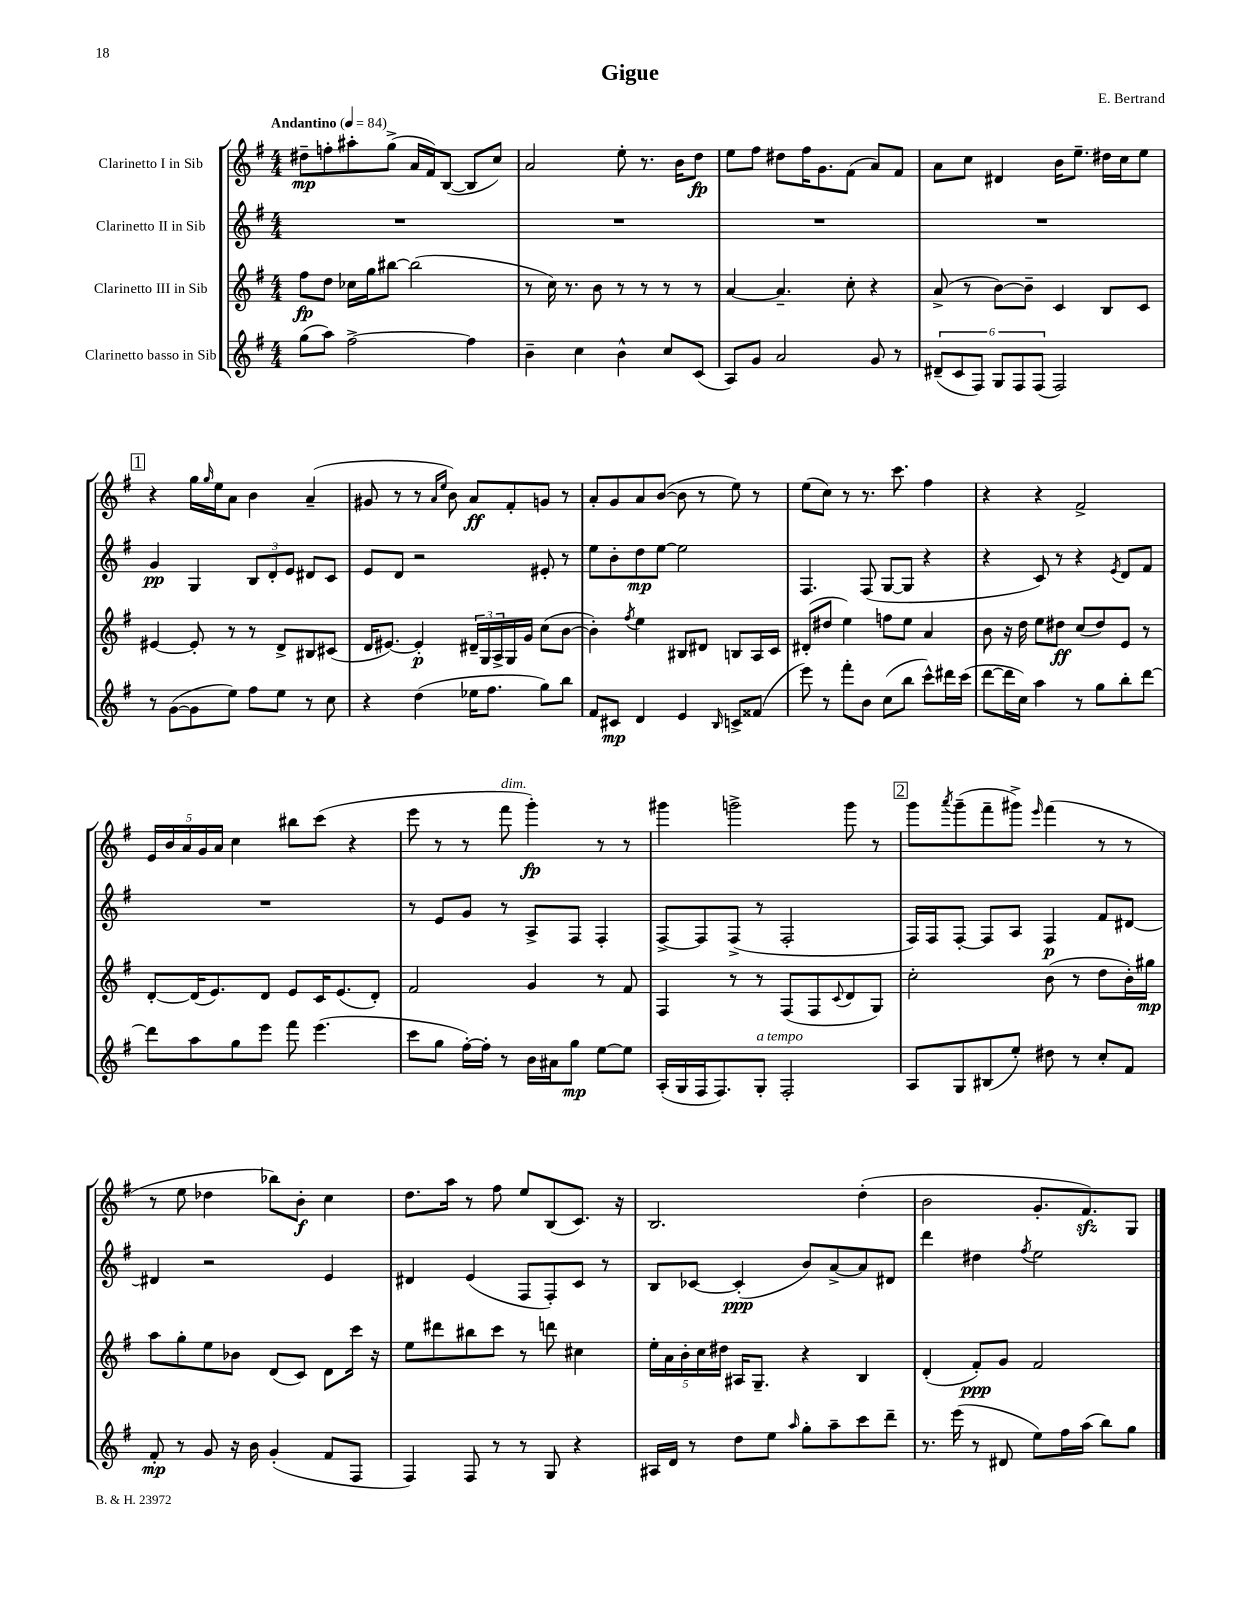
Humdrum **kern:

**kern	**kern	**kern	**kern
*staff4	*staff3	*staff2	*staff1
*clefG2	*clefG2	*clefG2	*clefG2
*k[f#]	*k[f#]	*k[f#]	*k[f#]
*M4/4	*M4/4	*M4/4	*M4/4
*MM84	*MM84	*MM84	*MM84
(8gg\L	8ff#\L	1r	8dd#~\L
8aa\J)	8dd\J	.	8ff'\
[2ff#^\	16cc-\LL	.	8aa#'\
.	16gg\J	.	.
.	[8bb#\J	.	(8gg^\J
.	(2bb#\]	.	16a/LL
.	.	.	16f#/J)
.	.	.	([8B/J
4ff#\]	.	.	8B/]L
.	.	.	8cc/J)
=	=	=	=
4b~\	8r	1r	2a/
.	16cc\)	.	.
.	8.r	.	.
4cc\	.	.	.
.	8b\	.	.
4b^^\	8r	.	8ee'\
.	8r	.	8.r
8cc/L	8r	.	.
.	.	.	16b\LK
(8c/J	8r	.	8dd\J
=	=	=	=
8A/L)	[4a/	1r	8ee\L
8g/J	.	.	8ff#\J
2a/	4.a~/]	.	8dd#\L
.	.	.	16ff#\K
.	.	.	8.g\
.	8cc'\	.	(8f#\J
8g/	4r	.	8a/L)
8r	.	.	8f#/J
=	=	=	=
(12d#~/L	(8a^/	1r	8a\L
12c/	.	.	.
.	8r	.	8cc\J
12F#/J)	.	.	.
12G/L	[8b\L)	.	4d#/
12F#/	.	.	.
.	8b~\]J	.	.
(12F#/J	.	.	.
2F#/)	4c/	.	16b\LK
.	.	.	8.ee~\J
.	8B/L	.	16dd#\LL
.	.	.	16cc\J
.	8c/J	.	8ee\J
=	=	=	=
8r	[4e#/	4g/	4r
([8g\L	.	.	.
8g\]	8e#'/]	4G/	16gg\LL
.	.	.	16qqgg/
.	.	.	16ee\J
8ee\J)	8r	.	8a\J
8ff#\L	8r	12B/L	4b\
.	.	12d'/	.
8ee\J	8d^/L	.	.
.	.	12e/J	.
8r	8B#/	8d#/L	(4a~/
8cc\	(8c#/J	8c/J	.
=	=	=	=
4r	16d/LK	8e/L	8g#/
.	[8.e#/J)	.	.
.	.	8d/J	8r
(4dd\	4e#'/]	2r	8r
.	.	.	16qqa/LL
.	.	.	16qqee/JJ
.	.	.	8b\)
16ee-\LK	24d#~/LL	.	8a/L
.	24G/	.	.
8.ff#\J	.	.	.
.	24A^/	.	.
.	16G/	.	8f#'/
.	16g/JJ	.	.
8gg\L)	(8cc\L	8e#'/	8g/J
8bb\J	[8b\J	8r	8r
=	=	=	=
8f#/L	4b'\])	8ee\L	8a'/L
8c#/J	.	8b'\	8g/
.	8qff#/	.	.
4d/	4ee\	8dd\	8a/
.	.	[8ee\J	([8b/J
4e/	8B#/L	2ee\]	8b\]
.	8d#/J	.	8r
16qqB/	.	.	.
8c^/L	8B/L	.	8ee\)
(8f##/J	16A/L	.	8r
.	16c/JJ	.	.
=	=	=	=
8eee\)	(8d#'/L	4.F#/	(8ee\L
8r	8dd#/J	.	8cc\J)
8fff#'\L	4ee\)	.	8r
8b\J	.	(8F#/	8.r
(8cc\L	8ff\L	[8G/L	.
.	.	.	8.ccc\
8bb\J	8ee\J	8G/]J	.
8ccc^^\L)	4a/	4r	4ff#\
16ddd#\L	.	.	.
(16ccc\JJ	.	.	.
=	=	=	=
[8ddd\L	8b\	4r	4r
16ddd\]L	16r	.	.
16cc\JJ)	16dd\	.	.
4aa\	8ee\L	8c/)	4r
.	8dd#\J	8r	.
8r	(8cc/L	4r	2f#^/
8gg\L	8dd#/)	.	.
.	.	8qe/	.
8bb'\	8e/J	8d/L	.
[8ddd\J	8r	8f#/J	.
=	=	=	=
8ddd\]L	[8d'/L	1r	20e/LL
.	.	.	20b/
.	.	.	20a/
8aa\	(16d/]K	.	.
.	.	.	20g/
.	8.e/)	.	.
.	.	.	20a/JJ
8gg\	.	.	4cc\
8eee\J	8d/J	.	.
8fff#\	8e/L	.	8bb#\L
(4.eee\	16c/K	.	(8ccc\J
.	(8.e/	.	.
.	.	.	4r
.	8d'/J)	.	.
=	=	=	=
8ccc\L	2f#/	8r	8eee\
8gg\J	.	8e/L	8r
[16ff#'\LL)	.	8g/J	8r
16ff#'\]JJ	.	.	.
8r	.	8r	8fff#\
16b\LL	4g/	8A^/L	4ggg'\)
16a#\J	.	.	.
8gg\J	.	8F#/J	.
[8ee\L	8r	4F#'/	8r
8ee\]J	8f#/	.	8r
=	=	=	=
(16A'/LL	4F#/	[8F#^/L	4ggg#\
16G/	.	.	.
16F#/J	.	8F#/]	.
8.F#/)	.	.	.
.	8r	(8F#^/J	2ggg^\
8G'/J	8r	8r	.
2F#'/	(8F#/L	2F#'/	.
.	8F#/	.	.
.	8qqc/	.	.
.	8d/	.	8ggg\
.	8G/J)	.	8r
=	=	=	=
8A/L	2cc'\	16F#/LL)	8ggg\L
.	.	16F#/J	.
.	.	.	8qaaa/
8G/	.	[8F#'/J	(8ggg~\
(8B#/	.	8F#/]L	8fff#~\
8ee'/J)	.	8A/J	8ggg#^\J)
.	.	.	16qqeee/
8dd#\	(8b\	4F#/	(4fff#\
8r	8r	.	.
8cc'/L	8dd\L	8f#/L	8r
8f#/J	16b'\L)	[8d#/J	8r
.	16gg#\JJ	.	.
=	=	=	=
8f#'/	8aa\L	4d#/]	8r
8r	8gg'\	.	8ee\
8g/	8ee\	2r	4dd-\
16r	8b-\J	.	.
16b\	.	.	.
(4g'/	(8d/L	.	8bb-\L)
.	8c/J)	.	8b'\J
8f#/L	8d\L	4e/	4cc\
8F#/J	16ccc\Jk	.	.
.	16r	.	.
=	=	=	=
4F#/)	8ee\L	4d#/	8.dd\L
.	8ddd#\	.	.
.	.	.	16aa\Jk
8F#/	8bb#\	(4e/	8r
8r	8ccc\J	.	8ff#\
8r	8r	8F#/L	8ee/L
8G/	8ddd\	8F#'/)	(8B/
4r	4cc#\	8c/J	8.c/J)
.	.	8r	.
.	.	.	16r
=	=	=	=
16A#/LL	20ee'\LL	8B/L	2.B/
.	20a\	.	.
16d/JJ	.	.	.
.	20b'\	.	.
8r	.	[8c-/J	.
.	20cc\	.	.
.	20dd#\JJ	.	.
8dd\L	16A#/LK	(4c-'/]	.
.	8.G~/J	.	.
8ee\J	.	.	.
16qqaa/	.	.	.
8gg'\L	4r	8b/L)	.
8aa~\	.	[8a^/	.
8ccc\	4B/	8a/]	(4dd'\
8ddd~\J	.	8d#/J	.
=	=	=	=
8.r	(4d'/	4ddd\	2b\
(16eee\	.	.	.
8r	8f#'/L)	4dd#\	.
8d#/	8g/J	.	.
.	.	8qff#/	.
8ee\L)	2f#/	2ee\	8.g'/L
16ff#\L	.	.	.
(16aa\JJ	.	.	8.f#/)
8bb\L)	.	.	.
8gg\J	.	.	8G/J
==	==	==	==
*-	*-	*-	*-
